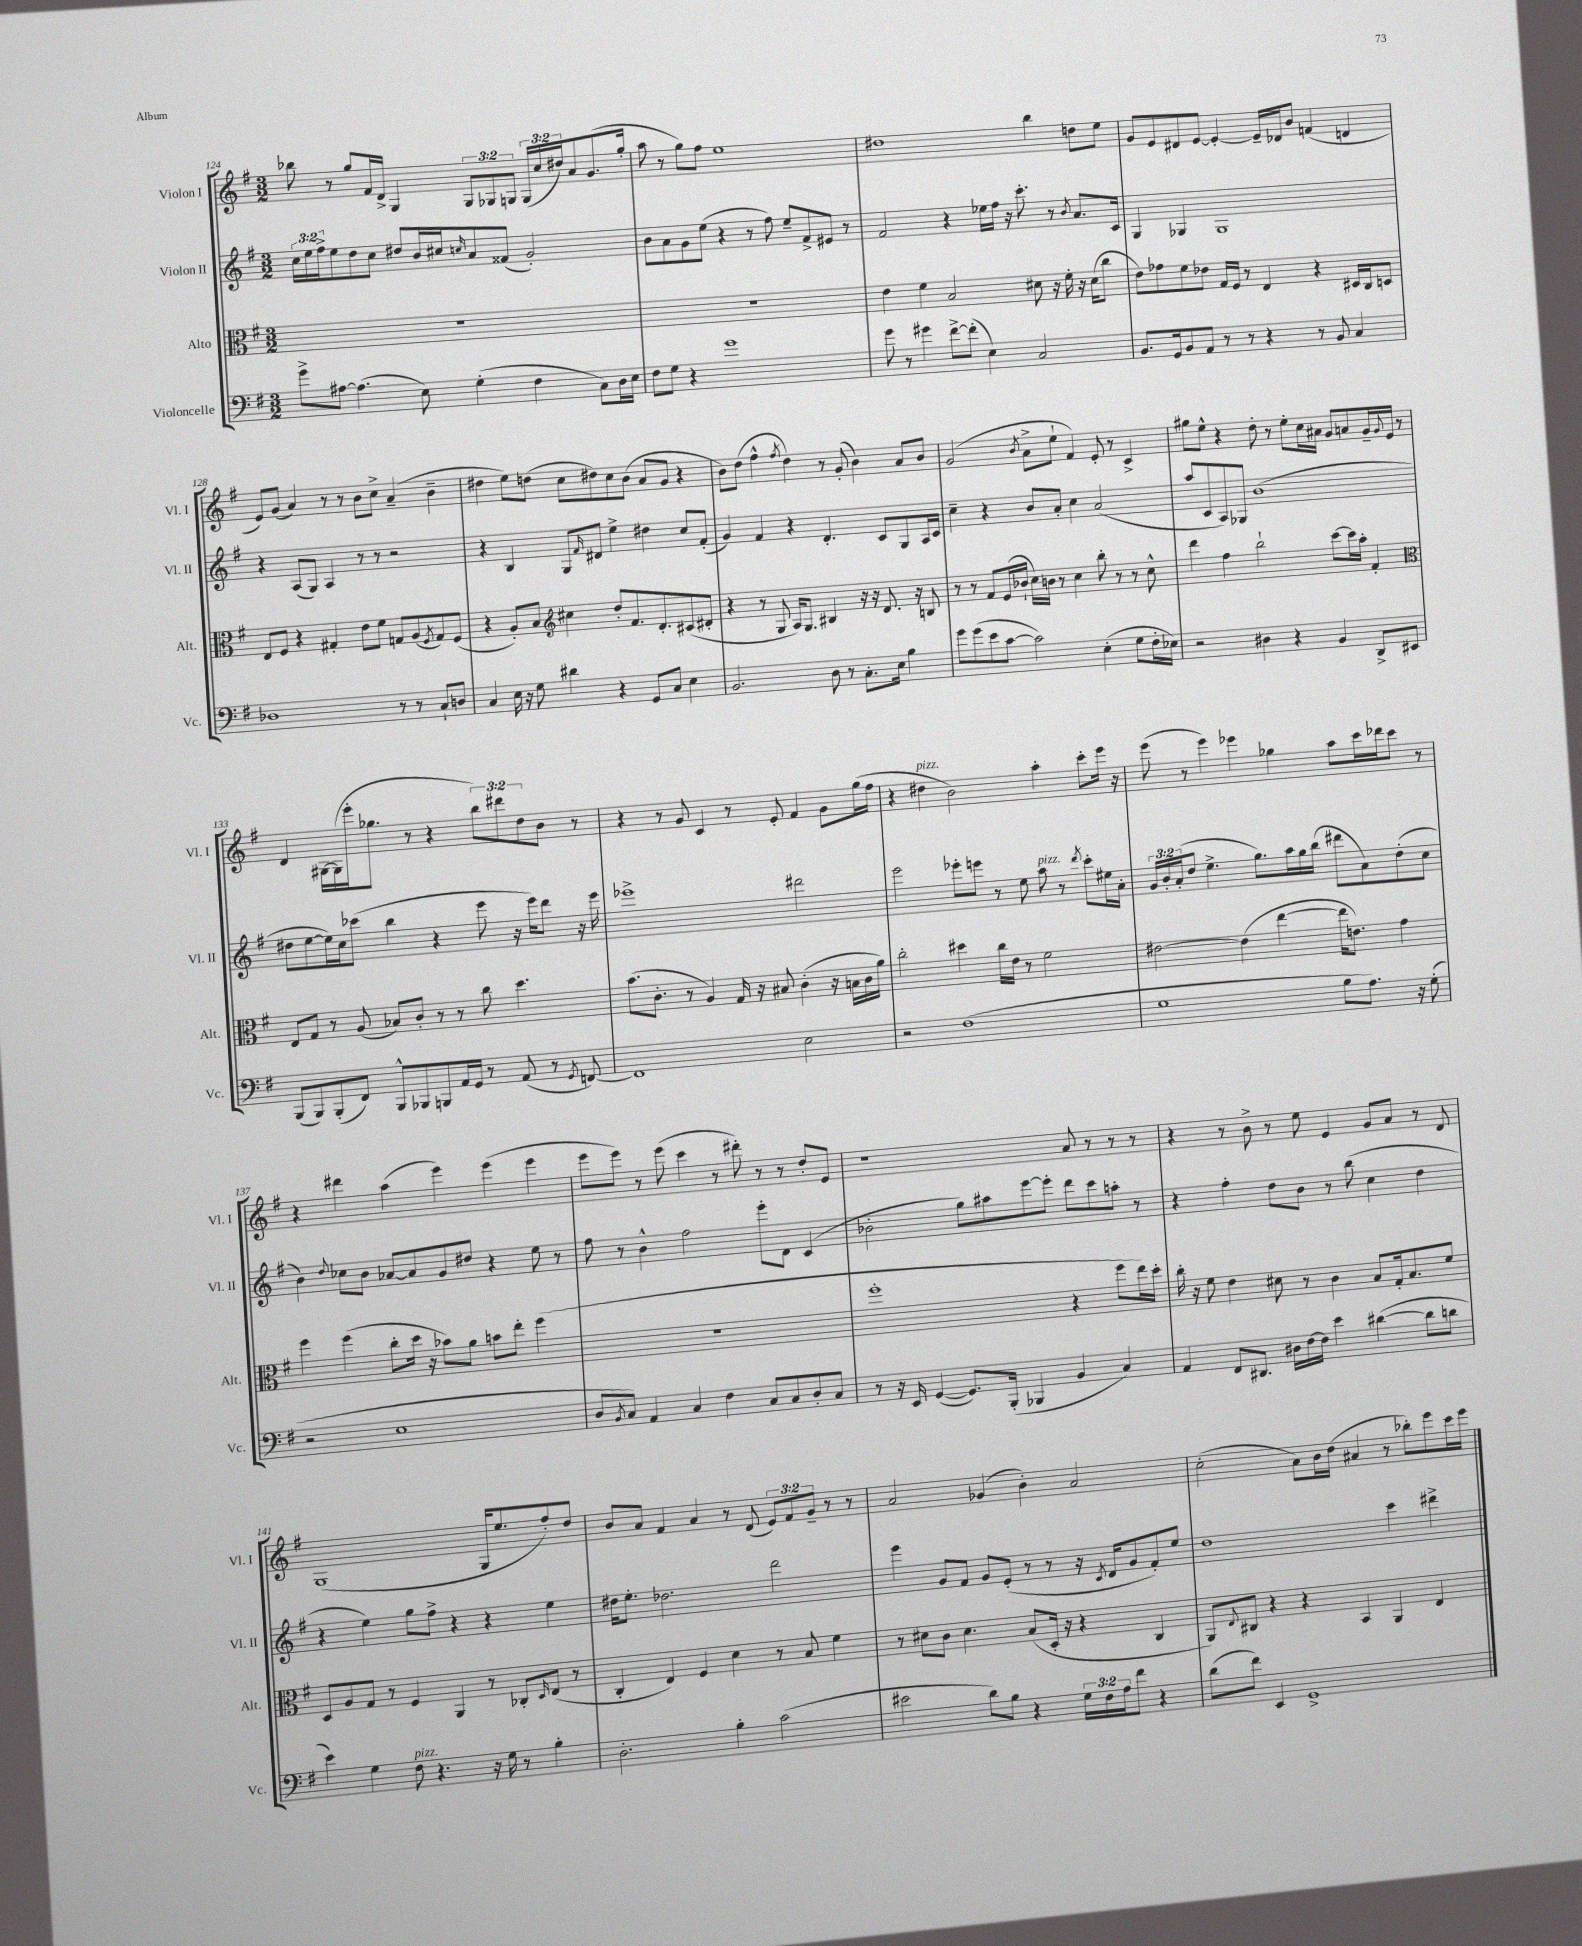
<<
\new StaffGroup <<
\new Staff = "s0" \with { instrumentName = "Violon I" shortInstrumentName = "Vl. I" } {
    \clef treble \key g \major \numericTimeSignature \time 3/2 \override Staff.TupletNumber.text = #tuplet-number::calc-fraction-text
    bes''8 r8 g''8 fis'16 d'16-> g4 \tuplet 3/2 { g8 ges8 g8 } \tuplet 3/2 { g16( c''16 dis''16) } a'8 g'8.( g''16-. |
    a''8 r8 g''8) fis''8 e''1 |
    dis''1 b''4 d''8 e''8 |
    g'8 e'8 dis'8 e'8~ e'4~-. e'16-- des'16 b'8 f'4( d'4 |
    e'8) g'8( a'4) r8 r8 b'8 c''8-> a'4--( b'4-- |
    dis''4 e''8) d''8( c''8 dis''8) c''8 b'8( a'8 g'8 r4 |
    b'8) d''8( fis''4-^ \acciaccatura { fis''8 } d''4) r8 g'8-.( b'4) a'8 b'8 |
    g'2( \acciaccatura { b'8 } a'8-> e''8-! fis'4) e'8-. r8 c'4-> |
    gis''8 e''8-^ r4 d''8-. r8 e''8-. c''16 ais'16 g'8 a'8 g'16-- \appoggiatura { g'8 } e'16 r8 |
    d'4 gis16~ gis16( e'''16-. ges''8. r8 r4 \tuplet 3/2 { b''8) dis'''8 d''8 } b'8 r8 |
    r4 r8 g'8 c'4 r8 e'8-. fis'4 g'8 g''16( fis''16 |
    r4 dis''4^\markup { \italic "pizz." } b'2) a''4-. c'''8-. e'''16 r16 |
    e'''8( r8 e'''4) ees'''4 ges''4 a''8 c'''16 des'''16 c'''8 r8 |
    r4 dis'''4 a''4( e'''4) e'''4( e'''4 |
    e'''8 e'''8) r8 e'''8( c'''4 r8 dis'''8-.) r8 r8 d''8-. e'8 |
    r1 a'8 r8 r8 r8 |
    r4 r8 b'8-> r8 e''8 e'4 g'8 a'8 r8 d'8 |
    g1( g16 e''8. fis''8-.) d''8 |
    b'8 a'8 fis'4 a'4 r8 d'8( \tuplet 3/2 { e'8) fis'8 g'8-- } r8 r8 |
    a'2 ges'4( b'4-.) a'2 |
    c''2-.( a'8) b'16 d''16( ais'4 r8 bes''8-.) e'''8 c'''16 e'''16 \bar "|." |
}
\new Staff = "s1" \with { instrumentName = "Violon II" shortInstrumentName = "Vl. II" } {
    \clef treble \key g \major \numericTimeSignature \time 3/2 \override Staff.TupletNumber.text = #tuplet-number::calc-fraction-text
    \tuplet 3/2 { c''16 e''16 fis''16-> } e''8 d''8 c''8 dis''8 b'16 cis''16 \grace { c''16 } a'8 fisis'8( g'2-.) |
    b'8 a'8 g'8 e''8( r4 r8 fis''8) e''8-- fis'8-> eis'8 r8 |
    fis'2 r4 ees''16 fis''16 r16 c'''8.-. r8 \acciaccatura { b'8 } a'8. c'16 |
    g4 ges4 ges1 |
    r4 a8( g8) a4 r8 r8 r2 |
    r4 b4 g8 \grace { fis'16 } dis'8 e''4-> dis''4 c''8 fis'8-.( |
    g'4) fis'4 r4 d'4.-. c'8 g8 a16 c'16 |
    c''4-- r4 b'8 a'8-. c''4 a'2( |
    a''8 c'8 a8) ges8 b'1( |
    dis''8 e''8~ e''16) c''16 ces'''8( b''4 r4 e'''8 r16 e'''16) d'''8 r16 e'''16 |
    ees'''1-> dis'''2 |
    e'''2 ees'''8-. e'''8 r8 e''8 a''8^\markup { \italic "pizz." } r8 \acciaccatura { d'''8 } c'''8-. eis''16 a'16-. |
    \tuplet 3/2 { g'16 b'16-. a'16-.( } d''8 e''4.-> g''8.) a''16 g''16 b''16( dis'''8 a'8) d''8-.( c''8 |
    b'4) \appoggiatura { d''8 } ces''8 b'8 aes'8~ aes'8 g'8 dis''8 r4 e''8 r8 |
    fis''8 r8 b'4-^ fis''2 e'''8-. d'8 c'4( |
    bes'2-. g''8) ais''8 e'''8~ e'''8-. d'''8 c'''8 a''8-. r8 |
    r4 fis''4-. d''8 b'8 r8 b''8( c''4 d''4 |
    r4 e''4) g''8 fis''8-> r4 r4 e''4 |
    dis''16 e''8.-. des''2. d'''2 |
    e'''4 g'8 fis'8 g'8 e'8-.( r8 r8 r16 \acciaccatura { c'8 } d'16 g'8 fis'8-.) e''8 |
    d''1 c'''4 dis'''4-> \bar "|." |
}
\new Staff = "s2" \with { instrumentName = "Alto" shortInstrumentName = "Alt." } {
    \clef alto \key g \major \numericTimeSignature \time 3/2
    R1. |
    R1. |
    e'4 fis'4 b2 dis'8 r16 fis'16-. r16 dis'16( c''8 |
    e'8) ges'8 fis'8 ees'8 g16 fis16 r8 e4 r4 dis16 c16 d8 |
    e8 fis8 r4 gis4-. e'8 fis'8 g8 a8( \acciaccatura { fis8 } g8) fis8( |
    r4 a8-.) b8 \clef treble cis''4 d''8-. fis'8. d'8.-. cis'8( dis'8-. |
    r4 r8 g8 a16) g8. bis4 r16 r16 d'8. r16 b8 |
    r8 r8 fis'8 e'16( bes'16-! c''16) b'16 r8 c''4 b''8-. r8 r8 c''8-^ |
    d'''4 fis''4 b''2-! c'''8~ c'''16 a''16-. fis'4-. |
    \clef alto e8 g8 r8 a8( bes8) c'8-. r8 r8 c''8 d''4. |
    b'8.( c'8.-. r8 a4) g16 r16 bis8 c'4-.( r16 b16 c'16 a'16) |
    c''2-. dis''4 c''16 e'16 r8 fis'2 |
    eis'2~ eis'4( e''4~ e''16 e'8.) g'4 |
    fis''4 fis''4( c''8-. d''16 r16 bes'8) a'8 b'8 e''8-. fis''4( |
    R1. |
    fis''1-. r4 fis''8 e''16) d''16-. |
    c''16-. r16 fis'8 e'4 dis'8 r8 c'4 b8 g16-. b8. fis'8 |
    d8 a8 g8 r8 fis4 a,4 r8 ces8-. \grace { d16 } e8( r8 |
    c4-. e4) fis4 d'4 r8 b8 fis'4 |
    r8 dis'8 c'8 dis'4. b8( d16-. r16 r4 c4 |
    a,8) \appoggiatura { e8 } cis8 r4 r4 b,4 a,4 e4 \bar "|." |
}
\new Staff = "s3" \with { instrumentName = "Violoncelle" shortInstrumentName = "Vc." } {
    \clef bass \key g \major \numericTimeSignature \time 3/2 \override Staff.TupletNumber.text = #tuplet-number::calc-fraction-text
    g'8-> ais8~ ais4.( e8) g4-.( fis4 c8) d16 e16 |
    fis8 g8 r4 g'1 |
    g'8 r8 gis'4 fis'8~-> fis'8-.( e4) c2 |
    b,8. g,16 b,8 a,8 r8 r8 r4 r8 b,8 c4 |
    des1 r8 r8 c8-! d8 |
    c4 e16 r16 g8 dis'4 r4 g,8 c8 e4 |
    b,2. d8 r8 c8.-. e16 b4 |
    g'8 g'8( e'8 c'8~ c'2) e4-.( g8 fis16-. ees16) |
    r2 dis4 r4 b,4 d,8-> eis,8 |
    b,,8( b,,8) b,,8-.( fis,8) b,,8-^ bes,,8 b,,8 a,16 g,16 r8 a,8( r8 \acciaccatura { g,8 } f,8~) |
    f,1 e2 |
    r2 fis1( |
    g1 b8 a8.) r16 g8-.( |
    r2 e1 |
    d8 \acciaccatura { b,8 } c8) a,4 c4 fis4 c8 c8 d8-. c8 |
    r8 r16 e,16 g,4~( g,8.) b,,16-.( bes,,4 b,4 c4) |
    a,4 fis,8 dis,8. dis16 fis16~ fis16 e'4 dis'4~( dis'8 d'8 |
    e'4) g4 fis8^\markup { \italic "pizz." } r4. r16 g16 r8 b4-. |
    d2.-. b4-. c'2( |
    eis'2 d'8) b8 r4 \tuplet 3/2 { g16 fis16 a16 } fis'8 r4 |
    d'8( fis'8) e,4 g,1-> \bar "|." |
}
>>
>>
\layout { \context { \Score currentBarNumber = #124 } }
